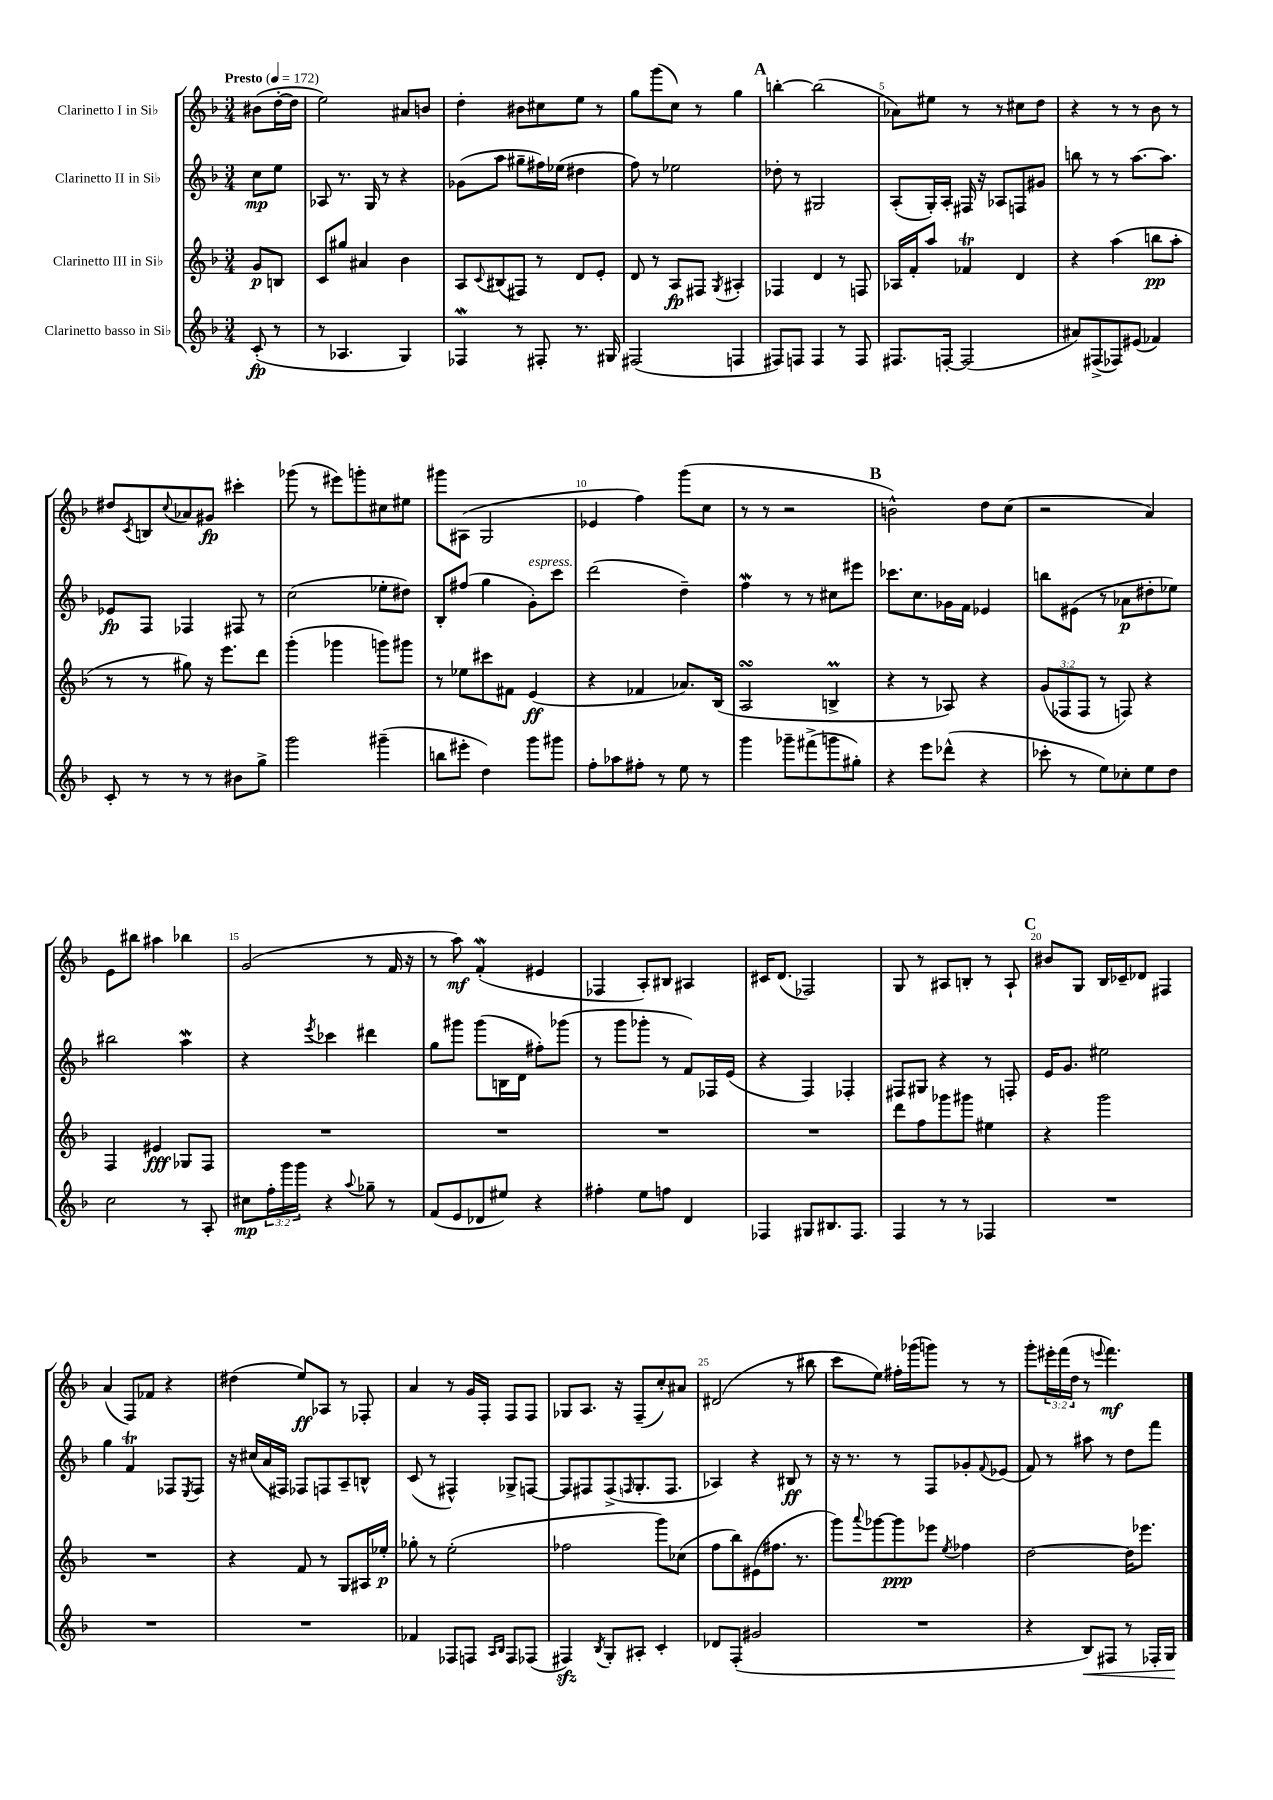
<<
\new StaffGroup <<
\new Staff = "s0" \with { instrumentName = "Clarinetto I in Sib" } {
    \clef treble \key f \major \numericTimeSignature \time 3/4 \override Staff.TupletNumber.text = #tuplet-number::calc-fraction-text \partial 4 \tempo "Presto" 4 = 172
    bis'8( d''16~-. d''16 |
    e''2) ais'8 b'8 |
    d''4-. bis'8 cis''8 e''8 r8 |
    g''8 g'''8( c''8) r8 g''4 |
    \mark \markup { \bold "A" } b''4~-. b''2( |
    aes'8) eis''8 r8 r8 cis''8 d''8 |
    r4 r8 r8 bes'8 r8 |
    dis''8 \acciaccatura { c'8 } b8 \appoggiatura { c''8 } aes'8 gis'8\fp cis'''4-. |
    ges'''8( r8 eis'''8) g'''8-. cis''8 eis''8 |
    gis'''8 ais8( g2 |
    ees'4 f''4) g'''8( c''8 |
    r8 r8 r2 |
    \mark \markup { \bold "B" } b'2-^) d''8 c''8( |
    r2 a'4) |
    e'8 bis''8 ais''4 bes''4 |
    g'2( r8 f'16 r16 |
    r8 a''8\mf) f'4-.\mordent( eis'4 |
    fes4 a8-.) bis8 ais4 |
    cis'16 d'8.( fes2) |
    g8 r8 ais8 b8-. r8 ais8-! |
    \mark \markup { \bold "C" } bis'8 g8 bes16 ces'16-- des'8 fis4 |
    a'4( f8) fes'8 r4 |
    dis''4( e''8\ff) aes8 r8 fes8-. |
    a'4 r8 g'16 f16-. f8 f8 |
    ges8 a8. r16 f8--( c''8-.) ais'8 |
    dis'2( r8 bis''8 |
    c'''8 e''8) fis''16-. ges'''16( g'''8) r8 r8 |
    g'''8-. \tuplet 3/2 { eis'''16-. f'''16( d''16 } r8 \appoggiatura { e'''8 } f'''4.\mf) \bar "|." |
}
\new Staff = "s1" \with { instrumentName = "Clarinetto II in Sib" } {
    \clef treble \key f \major \numericTimeSignature \time 3/4 \partial 4
    c''8\mp e''8 |
    aes8 r8. g16 r8 r4 |
    ges'8( a''8 gis''8-- fis''16) ees''16( dis''4 |
    f''8) r8 ees''2 |
    \mark \markup { \bold "A" } des''8-. r8 gis2 |
    a8-.( g16-.) a16-. fis16 r16 aes8 f8 gis'8 |
    b''8 r8 r8 a''8.~ a''8. |
    ees'8\fp f8 fes4 fis8 r8 |
    c''2( ees''8-. dis''8) |
    bes8-. fis''8( g''4 g'8-.^\markup { \italic "espress." }) c'''8 |
    d'''2( d''4--) |
    f''4\mordent r8 r8 cis''8 eis'''8 |
    \mark \markup { \bold "B" } ces'''8. c''8. ges'16 f'16 ees'4 |
    b''8 eis'8( r8 aes'8\p dis''8-. ees''8) |
    bis''2 a''4\mordent |
    r4 \acciaccatura { e'''8 } ces'''4 dis'''4 |
    g''8 gis'''8 gis'''8( b16 d'16 fis''8-.) ges'''8( |
    r8 g'''8 ges'''8-. r8 f'8) fes16 e'16( |
    r4 f4) fes4-. |
    fis8 gis8 r4 r8 f8-. |
    \mark \markup { \bold "C" } e'16 g'8. eis''2 |
    g''4 f'4\trill fes8 \acciaccatura { e8 } fes8 |
    r16 cis''16( a'16 fis16) fes8 f8 a8-- b8-^ |
    c'8( r8 fis4-^) ges8-> f8~ |
    f8 fis8 fis8->( \grace { f16 } g8.-. f8. |
    aes4) r4 bis8\ff r8 |
    r16 r8. r8 f8 ges'8-. \appoggiatura { f'8 } ees'8( |
    f'8) r8 ais''8 r8 d''8 f'''8 \bar "|." |
}
\new Staff = "s2" \with { instrumentName = "Clarinetto III in Sib" } {
    \clef treble \key f \major \numericTimeSignature \time 3/4 \override Staff.TupletNumber.text = #tuplet-number::calc-fraction-text \partial 4
    g'8\p b8 |
    c'8 gis''8 ais'4 bes'4 |
    a8 \appoggiatura { c'8 } bis8( fis8) r8 d'8 e'8-. |
    d'8 r8 a8\fp fis8 \acciaccatura { g8 } ais4-. |
    \mark \markup { \bold "A" } fes4 d'4 r8 f8 |
    aes16 f'16-. a''8 fes'4\trill d'4 |
    r4 a''4( b''8\pp a''8-. |
    r8 r8 gis''8) r16 e'''8. d'''8 |
    g'''4-.( ges'''4 g'''8) gis'''8 |
    r8 ees''8 cis'''8 fis'8 e'4\ff( |
    r4 fes'4 aes'8.) bes16( |
    a2\turn b4->\prall |
    \mark \markup { \bold "B" } r4 r8 aes8) r4 |
    \tuplet 3/2 { g'8( fes8 fes8 } r8 f8) r4 |
    f4 eis'4\fff ges8 f8 |
    R2. |
    R2. |
    R2. |
    R2. |
    d'''8 f''8 ges'''8 gis'''8 eis''4 |
    \mark \markup { \bold "C" } r4 g'''2 |
    R2. |
    r4 f'8 r8 g8 ais16 ees''16-.\p |
    ges''8-. r8 e''2-.( |
    fes''2 g'''8) ces''8( |
    f''8 bes''8) eis'8( fis''8. r8. |
    g'''8) \appoggiatura { a'''8 } ges'''8~ ges'''8\ppp ees'''8 \acciaccatura { e''8 } fes''4 |
    d''2~ d''16 ees'''8. \bar "|." |
}
\new Staff = "s3" \with { instrumentName = "Clarinetto basso in Sib" } {
    \clef treble \key f \major \numericTimeSignature \time 3/4 \override Staff.TupletNumber.text = #tuplet-number::calc-fraction-text \partial 4
    c'8-.\fp( r8 |
    r8 aes4. g4) |
    fes4\mordent r8 fis8-. r8. gis16 |
    fis2( f4 |
    \mark \markup { \bold "A" } fis8) f8 f4 r8 f8 |
    fis8. f16~-. f2( |
    ais'8) fis8->( fes8) eis'8( fes'4) |
    c'8-. r8 r8 r8 bis'8 g''8-> |
    g'''2 gis'''4--( |
    b''8 eis'''8-. d''4) g'''8 gis'''8 |
    f''8-. aes''8 fis''8-. r8 e''8 r8 |
    g'''4 ges'''8-- fis'''8->( g'''8 gis''8-.) |
    \mark \markup { \bold "B" } r4 e'''8 des'''8-^( r4 |
    ces'''8-. r8 e''8) ces''8-. e''8 d''8 |
    c''2 r8 a8-. |
    cis''8\mp \tuplet 3/2 { f''16-. g'''16 g'''16 } r4 \appoggiatura { a''8 } ges''8-- r8 |
    f'8( e'8 des'8 eis''8) r4 |
    fis''4-. e''8 f''8 d'4 |
    fes4 gis8 bis8. fes8. |
    f4 r8 r8 fes4 |
    \mark \markup { \bold "C" } R2. |
    R2. |
    R2. |
    fes'4 fes8 f8 \grace { a16 bes16 } f8 fes8( |
    fis4\sfz) \acciaccatura { bes8 } g8-. ais8-. c'4-. |
    des'8 f8-.( gis'2 |
    R2. |
    r4 bes8\<) fis8 r8 fes16-. g16\! \bar "|." |
}
>>
>>
\layout { \context { \Score \override BarNumber.break-visibility = ##(#f #t #t) barNumberVisibility = #(every-nth-bar-number-visible 5) } }
